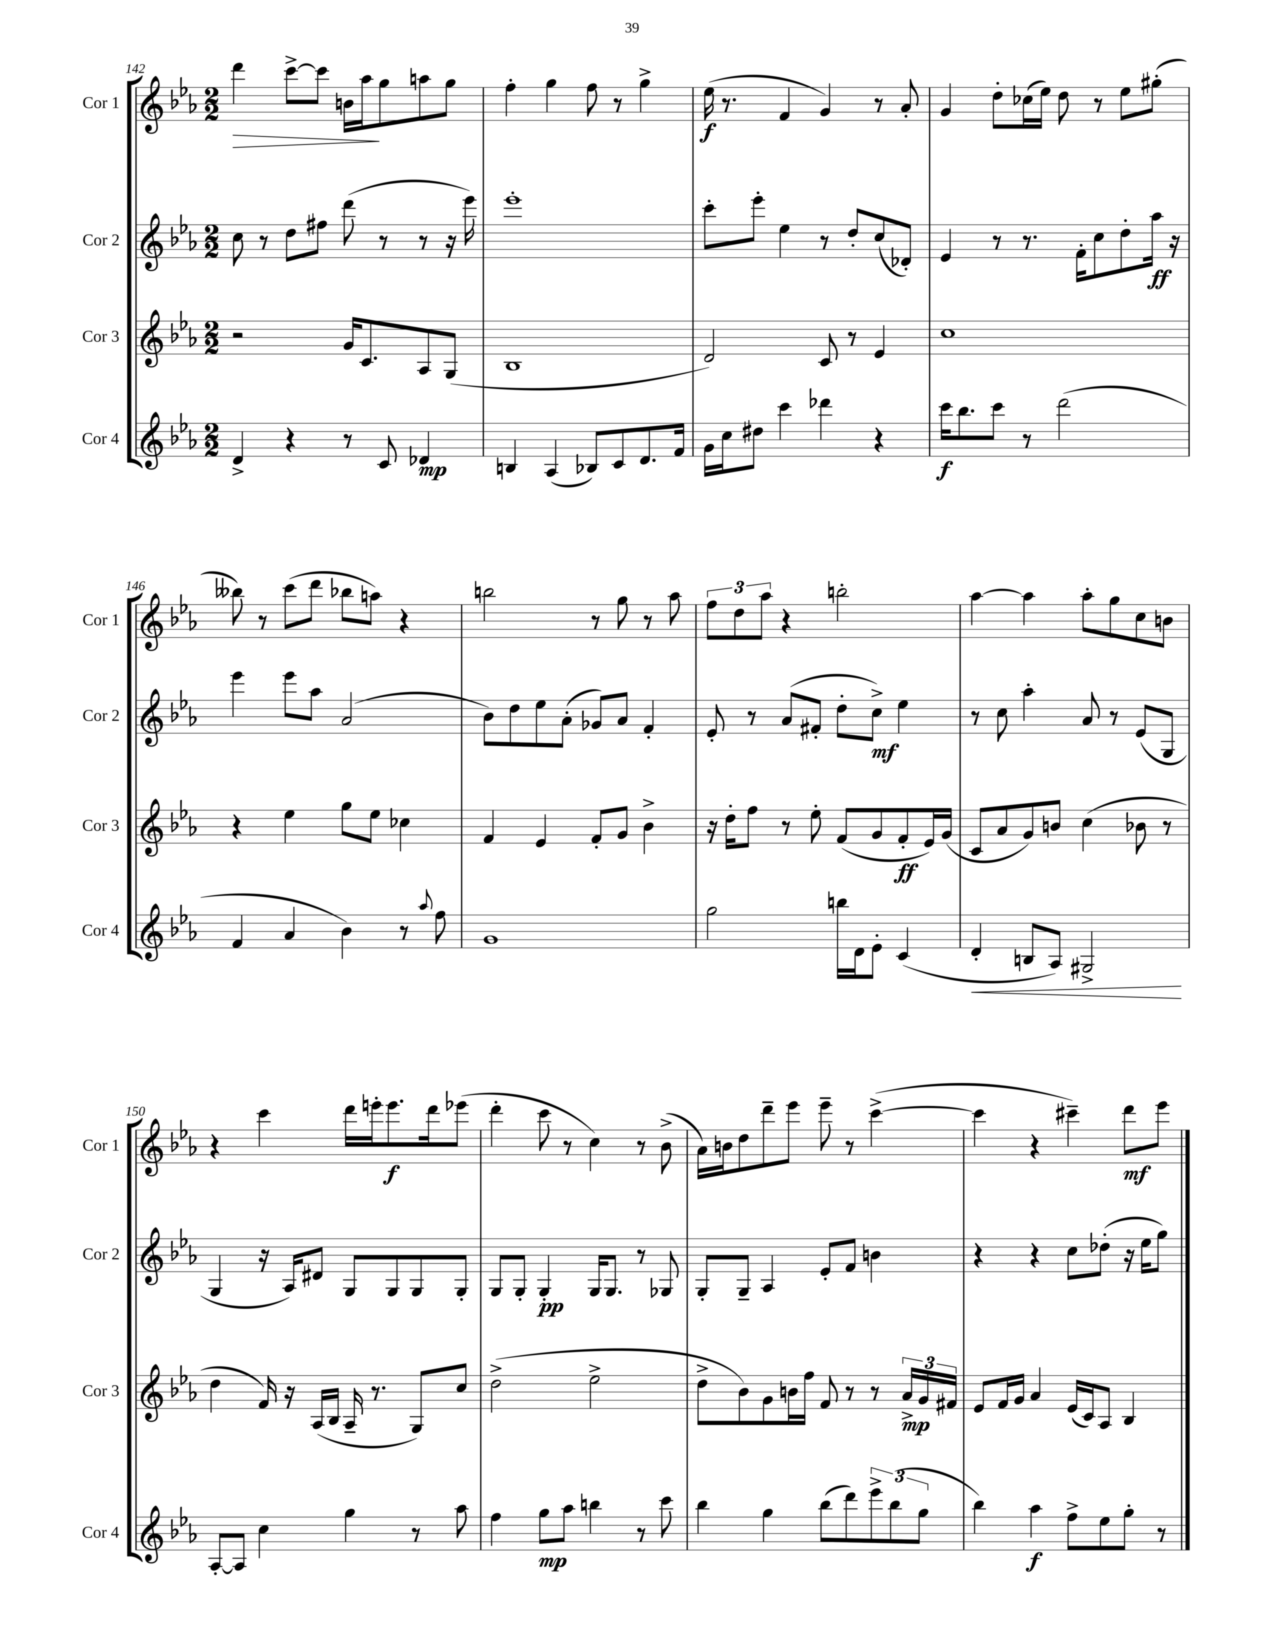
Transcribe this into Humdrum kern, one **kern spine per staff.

**kern	**kern	**kern	**kern
*staff4	*staff3	*staff2	*staff1
*clefG2	*clefG2	*clefG2	*clefG2
*k[b-e-a-]	*k[b-e-a-]	*k[b-e-a-]	*k[b-e-a-]
*M2/2	*M2/2	*M2/2	*M2/2
4d^	2r	8cc	4ddd
.	.	8r	.
4r	.	8dd	[8ccc^
.	.	8ff#	8ccc]
8r	16g	(8ddd	16b
.	8.c	.	16aa-
8c	.	8r	8gg
4d-	8A-	8r	8aa
.	(8G	16r	8gg
.	.	16eee-)	.
=	=	=	=
4B	1B-	1eee-'	4ff'
(4A-	.	.	4gg
8B-)	.	.	8ff
8c	.	.	8r
8.d	.	.	4gg^
16f	.	.	.
=	=	=	=
16g	2d)	8ccc'	(16ee-
16cc	.	.	8.r
8dd#	.	8eee-'	.
4ccc	.	4ee-	4f
4ddd-	8c	8r	4g)
.	8r	8dd'	.
4r	4e-	(8cc	8r
.	.	8d-')	8a-'
=	=	=	=
16ccc	1cc	4e-	4g
8.bb-	.	.	.
8ccc	.	8r	8dd'
8r	.	8.r	(16cc-
.	.	.	16ee-)
(2ddd	.	.	8dd
.	.	16f'	.
.	.	8cc	8r
.	.	8dd'	8ee-
.	.	16aa-	(8gg#'
.	.	16r	.
=	=	=	=
4f	4r	4eee-	8bb--)
.	.	.	8r
4a-	4ee-	8eee-	(8ccc
.	.	8aa-	8ddd
4b-)	8gg	(2a-	8bb-
.	8ee-	.	8aa)
8r	4cc-	.	4r
8qqaa-	.	.	.
8ff	.	.	.
=	=	=	=
1g	4f	8b-)	2bb
.	.	8dd	.
.	4e-	8ee-	.
.	.	(8a-'	.
.	8f'	8g-)	8r
.	8g	8a-	8gg
.	4b-^	4f'	8r
.	.	.	8aa-
=	=	=	=
2gg	16r	8e-'	12ff
.	16dd'	.	.
.	.	.	12dd
.	8ff	8r	.
.	.	.	12aa-
.	8r	(8a-	4r
.	8ee-'	8f#'	.
16bb	(8f	8dd'	2bb'
16d	.	.	.
8e-'	8g	8cc^)	.
(4c	8f'	4ee-	.
.	16e-)	.	.
.	(16g	.	.
=	=	=	=
4d'	8c	8r	[4aa-
.	8a-	8cc	.
8B	8g)	4aa-'	4aa-]
8A-)	8b	.	.
2G#^	(4cc	8a-	8aa-'
.	.	8r	8gg
.	8b-	(8e-	8cc
.	8r	8G	8b
=	=	=	=
[8A-'	4dd	4G	4r
8A-]	.	.	.
4cc	16f)	16r	4ccc
.	16r	16A-)	.
.	(16A-	8d#	.
.	16B-	.	.
4gg	16A-~	8G	16ddd
.	8.r	.	16eee'
.	.	8G	8.eee
8r	8G)	8G	.
.	.	.	16ddd
8aa-	8cc	8G'	(8eee-
=	=	=	=
4ff	(2dd^	8G	4ddd'
.	.	8G'	.
8gg	.	4G'	8ccc
8aa-	.	.	8r
4bb	2ee-^	16G	4cc)
.	.	8.G	.
8r	.	8r	8r
8ccc	.	8G-	(8b-^
=	=	=	=
4bb-	8dd^	8G'	16a-)
.	.	.	16b
.	8b-)	8G~	8dd
4gg	8g	4A-	8ddd~
.	16b	.	8eee-
.	16ff	.	.
(8bb-	8f	8e-'	8eee-~
8ddd)	8r	8f	8r
12eee-^	8r	4b	([4ccc^
(12bb-	.	.	.
.	24a-^	.	.
12gg	24g	.	.
.	24f#	.	.
=	=	=	=
4bb-)	8e-	4r	4ccc]
.	16f	.	.
.	16g	.	.
4aa-	4a-	4r	4r
8ff^	(16e-	8cc	4ccc#~)
.	16c)	.	.
8ee-	8A-	(8dd-'	.
8gg'	4B-	16r	8ddd
.	.	16ee-	.
8r	.	8gg)	8eee-
==	==	==	==
*-	*-	*-	*-
